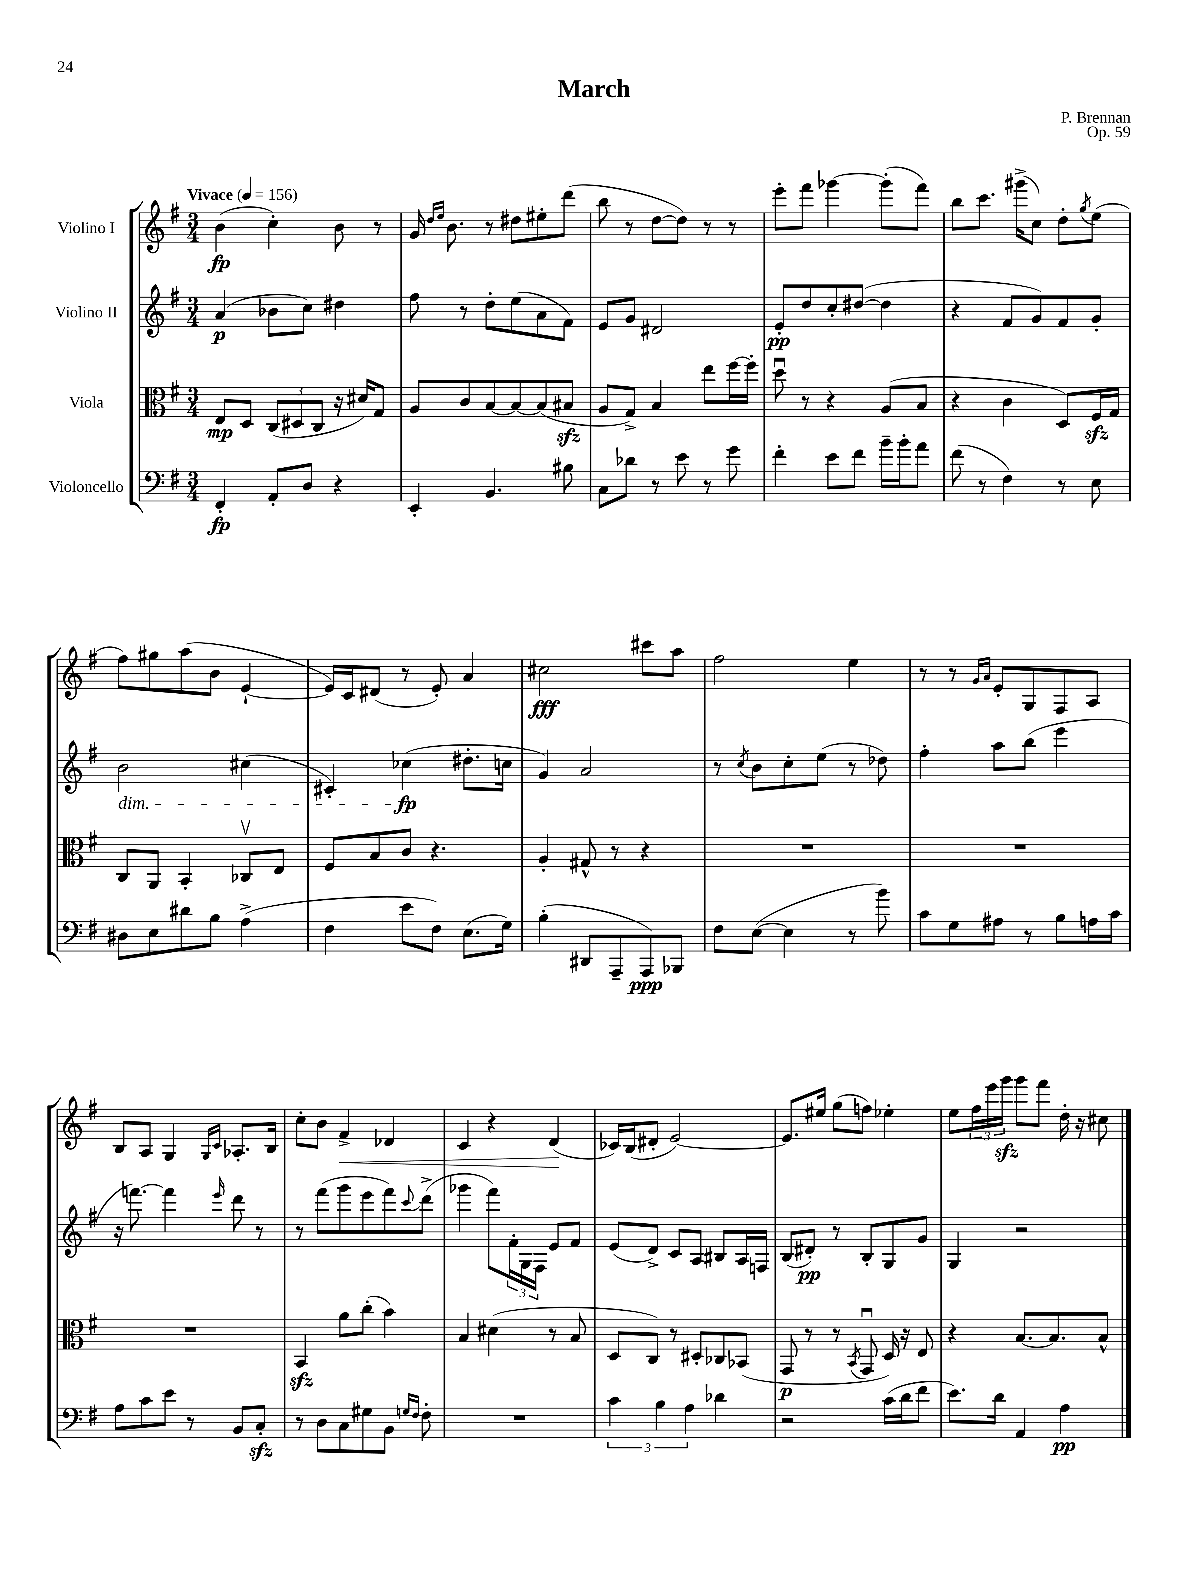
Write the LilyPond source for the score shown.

\header { title = "March" composer = "P. Brennan" opus = "Op. 59" }
<<
\new StaffGroup <<
\new Staff = "s0" \with { instrumentName = "Violino I" } {
    \clef treble \key g \major \numericTimeSignature \time 3/4 \tempo "Vivace" 4 = 156
    b'4\fp( c''4-.) b'8 r8 |
    g'16 \grace { d''16 e''16 } b'8. r8 dis''8 eis''8-. d'''8( |
    b''8 r8 d''8~ d''8) r8 r8 |
    e'''8-. fis'''8 ges'''4~ ges'''8-.( fis'''8) |
    b''8 c'''8. gis'''16->( c''8) d''8-. \acciaccatura { g''8 } e''8( |
    fis''8) gis''8 a''8( b'8 e'4~-! |
    e'16) c'16 dis'8( r8 e'8-.) a'4 |
    cis''2\fff cis'''8 a''8 |
    fis''2 e''4 |
    r8 r8 \grace { g'16 a'16 } e'8-. g8 fis8 a8 |
    b8 a8 g4 \grace { g16 c'16 } aes8.-. b16 |
    c''8-. b'8 fis'4->\< des'4 |
    c'4 r4 d'4\!( |
    ces'16) b16( dis'8-. e'2~) |
    e'8. eis''16 g''8( f''8) ees''4-. |
    e''8 \tuplet 3/2 { fis''16 e'''16 g'''16\sfz } g'''8 fis'''8 d''16-. r16 cis''8 \bar "|." |
}
\new Staff = "s1" \with { instrumentName = "Violino II" } {
    \clef treble \key g \major \numericTimeSignature \time 3/4
    a'4\p( bes'8 c''8) dis''4 |
    fis''8 r8 d''8-. e''8( a'8 fis'8) |
    e'8 g'8 dis'2 |
    e'8-.\pp d''8 c''8-. dis''8~( dis''4 |
    r4 fis'8 g'8) fis'8 g'8-. |
    b'2\dim cis''4( |
    cis'4-.) ces''4\fp\!( dis''8.-. c''16 |
    g'4) a'2 |
    r8 \acciaccatura { c''8 } b'8 c''8-. e''8( r8 des''8) |
    fis''4-. a''8 b''8( e'''4 |
    r16 f'''8.~) f'''4 \grace { e'''16 } d'''8 r8 |
    r8 fis'''8( g'''8 e'''8 fis'''8) \appoggiatura { c'''8 } d'''8->( |
    ges'''4 fis'''8) \tuplet 3/2 { fis'16-. g16 fis16 } e'8 fis'8 |
    e'8( d'8->) c'8 a8 bis8 a16 f16 |
    b8( dis'8-.\pp) r8 b8-. g8 g'8 |
    g4 r2 \bar "|." |
}
\new Staff = "s2" \with { instrumentName = "Viola" } {
    \clef alto \key g \major \numericTimeSignature \time 3/4
    e8\mp d8 \tuplet 3/2 { c8( dis8 c8 } r16 dis'16) g8 |
    a8 c'8 b8~ b8~ b8( bis8\sfz |
    a8 g8->) b4 e''8 fis''16~ fis''16-. |
    d''8\downbow r8 r4 a8( b8 |
    r4 c'4 d8) fis16\sfz g16 |
    c8 a,8 b,4-. ces8\upbow e8 |
    fis8 b8 c'8 r4. |
    a4-. gis8-^ r8 r4 |
    R2. |
    R2. |
    R2. |
    b,4\sfz a'8 c''8-.( b'4) |
    b4 dis'4( r8 b8 |
    d8 c8) r8 dis8-. ces8 bes,8( |
    g,8\p r8 r8 \acciaccatura { b,8 } g,8\downbow d16) r16 e8 |
    r4 b8.~ b8. b8-^ \bar "|." |
}
\new Staff = "s3" \with { instrumentName = "Violoncello" } {
    \clef bass \key g \major \numericTimeSignature \time 3/4
    fis,4-.\fp a,8-. d8 r4 |
    e,4-. b,4. bis8 |
    c8 des'8 r8 e'8 r8 g'8 |
    fis'4-. e'8 fis'8 b'16-- b'16-. a'8 |
    fis'8( r8 fis4) r8 e8 |
    dis8 e8 dis'8 b8 a4->( |
    fis4 e'8 fis8) e8.( g16) |
    b4-.( dis,8 a,,8-- a,,8\ppp) bes,,8 |
    fis8 e8~( e4 r8 b'8) |
    c'8 g8 ais8 r8 b8 a16 c'16 |
    a8 c'8 e'8 r8 b,8 c8-.\sfz |
    r8 d8 c8 gis8 b,8 \grace { g16 fis16 } fis8-. |
    R2. |
    \tuplet 3/2 { c'4 b4 a4 } des'4 |
    r2 c'16( d'16 fis'8 |
    e'8.) d'16 a,4 a4\pp \bar "|." |
}
>>
>>
\layout { \context { \Score \remove "Bar_number_engraver" } }
